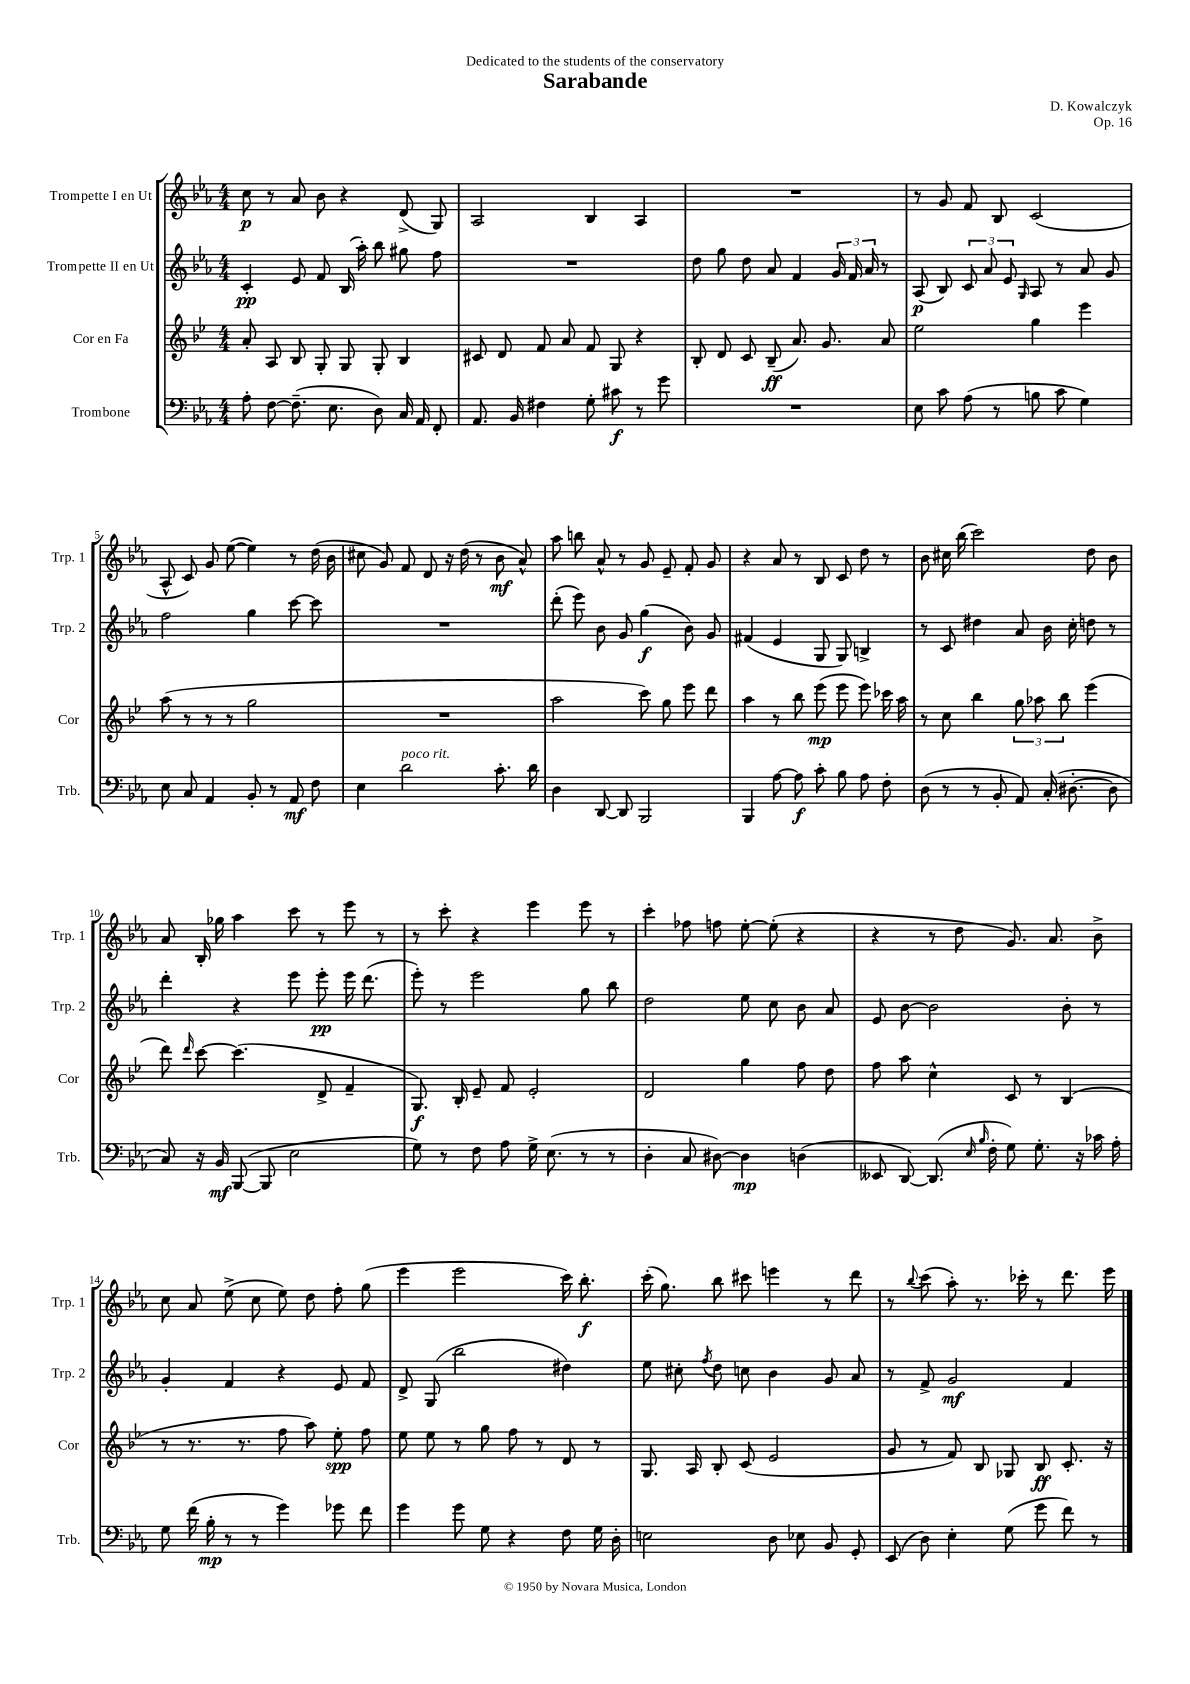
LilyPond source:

\header { title = "Sarabande" composer = "D. Kowalczyk" dedication = "Dedicated to the students of the conservatory" opus = "Op. 16" }
<<
\new StaffGroup <<
\new Staff = "s0" \with { instrumentName = "Trompette I en Ut" shortInstrumentName = "Trp. 1" } {
    \clef treble \key ees \major \numericTimeSignature \time 4/4
    \autoBeamOff c''8\p r8 aes'8 bes'8 r4 d'8->( g8) |
    aes2 bes4 aes4 |
    R1 |
    r8 g'8 f'8 bes8 c'2( |
    aes8-^ c'8) g'8 ees''8~( ees''4) r8 d''16( bes'16 |
    cis''8 g'8) f'8 d'8 r16 d''16( r8 bes'8\mf aes'8-^) |
    aes''8 b''8 aes'8-^ r8 g'8 ees'8-- f'8-. g'8 |
    r4 aes'8 r8 bes8 c'8 d''8 r8 |
    bes'8 cis''16 bes''16( c'''2) d''8 bes'8 |
    aes'8 bes16-. ges''16 aes''4 c'''8 r8 ees'''8 r8 |
    r8 c'''8-. r4 ees'''4 ees'''8 r8 |
    c'''4-. fes''8 f''8 ees''8~-. ees''8-.( r4 |
    r4 r8 d''8 g'8.) aes'8. bes'8-> |
    c''8 aes'8 ees''8->( c''8 ees''8) d''8 f''8-. g''8( |
    ees'''4 ees'''2 c'''16) bes''8.-.\f |
    c'''16-.( g''8.) bes''8 cis'''8 e'''4 r8 d'''8 |
    r8 \appoggiatura { bes''8 } c'''8( aes''8-.) r8. ces'''16-. r8 d'''8. ees'''16 \bar "|." |
}
\new Staff = "s1" \with { instrumentName = "Trompette II en Ut" shortInstrumentName = "Trp. 2" } {
    \clef treble \key ees \major \numericTimeSignature \time 4/4
    \autoBeamOff c'4-.\pp ees'8 f'8 bes16( aes''16-.) bes''8 gis''8 f''8 |
    R1 |
    d''8 g''8 d''8 aes'8 f'4 \tuplet 3/2 { g'16 f'16 aes'16 } r8 |
    aes8\p( bes8) \tuplet 3/2 { c'8 aes'8 ees'8 } \grace { g16 } aes8 r8 aes'8 g'8 |
    f''2 g''4 c'''8~ c'''8 |
    R1 |
    d'''8-.( ees'''8) bes'8 g'8 g''4\f( bes'8) g'8 |
    fis'4( ees'4 g8 g8) b4-> |
    r8 c'8 dis''4 aes'8 bes'16 c''16-. d''8 r8 |
    d'''4-. r4 ees'''8 ees'''8-.\pp ees'''16 d'''8.( |
    ees'''8-.) r8 ees'''2 g''8 bes''8 |
    d''2 ees''8 c''8 bes'8 aes'8 |
    ees'8 bes'8~ bes'2 bes'8-. r8 |
    g'4-. f'4 r4 ees'8 f'8 |
    d'8-> g8( bes''2 dis''4) |
    ees''8 cis''8-. \acciaccatura { f''8 } d''8 c''8 bes'4 g'8 aes'8 |
    r8 f'8-> g'2\mf f'4 \bar "|." |
}
\new Staff = "s2" \with { instrumentName = "Cor en Fa" shortInstrumentName = "Cor" } {
    \clef treble \key bes \major \numericTimeSignature \time 4/4
    \autoBeamOff a'8-. a8 bes8 g8-. g8 g8-. bes4 |
    cis'8 d'8 f'8 a'8 f'8 g8 r4 |
    bes8-. d'8 c'8 bes8--\ff( a'8.) g'8. a'8 |
    ees''2 g''4 ees'''4 |
    a''8( r8 r8 r8 g''2 |
    R1 |
    a''2 c'''8) g''8 ees'''8 d'''8 |
    a''4 r8 bes''8 ees'''8\mp( ees'''8 ees'''8) ces'''16 a''16 |
    r8 c''8 bes''4 \tuplet 3/2 { g''8 aes''8 bes''8 } ees'''4( |
    d'''8) \grace { d'''16 } c'''8~ c'''4.( d'8-> f'4-- |
    g8.\f) bes16-. ees'8-- f'8 ees'2-. |
    d'2 g''4 f''8 d''8 |
    f''8 a''8 c''4-^ c'8 r8 bes4( |
    r8 r8. r8. f''8 a''8) ees''8-.\spp f''8 |
    ees''8 ees''8 r8 g''8 f''8 r8 d'8 r8 |
    g8. a16 bes8-. c'8( ees'2 |
    g'8 r8 f'8) bes8 ges8 bes8\ff c'8.-. r16 \bar "|." |
}
\new Staff = "s3" \with { instrumentName = "Trombone" shortInstrumentName = "Trb." } {
    \clef bass \key ees \major \numericTimeSignature \time 4/4
    \autoBeamOff aes8-. f8~ f8.--( ees8. d8) c16 aes,16 f,8-. |
    aes,8. bes,16 fis4 g8-. cis'8\f r8 g'8 |
    R1 |
    ees8 c'8 aes8( r8 b8 c'8 g4) |
    ees8 c8 aes,4 bes,8-. r8 aes,8\mf f8 |
    ees4 d'2^\markup { \italic "poco rit." } c'8.-. d'16 |
    d4 d,8~ d,8 bes,,2 |
    bes,,4 aes8~ aes8\f c'8-. bes8 aes8 f8-. |
    d8( r8 r8 bes,8-. aes,8) c16-.( dis8.~-. dis8 |
    c8) r16 bes,16\mf bes,,8~( bes,,8 ees2 |
    g8) r8 f8 aes8 g16-> ees8.( r8 r8 |
    d4-. c8 dis8~) dis4\mp d4( |
    eeses,8 d,8~) d,8.( \grace { ees16 bes16 } f16-. g8) g8.-. r16 ces'16 aes16-. |
    g8 f'16( bes16-.\mp r8 r8 g'4) ges'8 f'8 |
    g'4 g'8 g8 r4 f8 g16 d16-. |
    e2 d8 ees8 bes,8 g,8-. |
    ees,8( d8) ees4-. g8( g'8 f'8) r8 \bar "|." |
}
>>
>>
